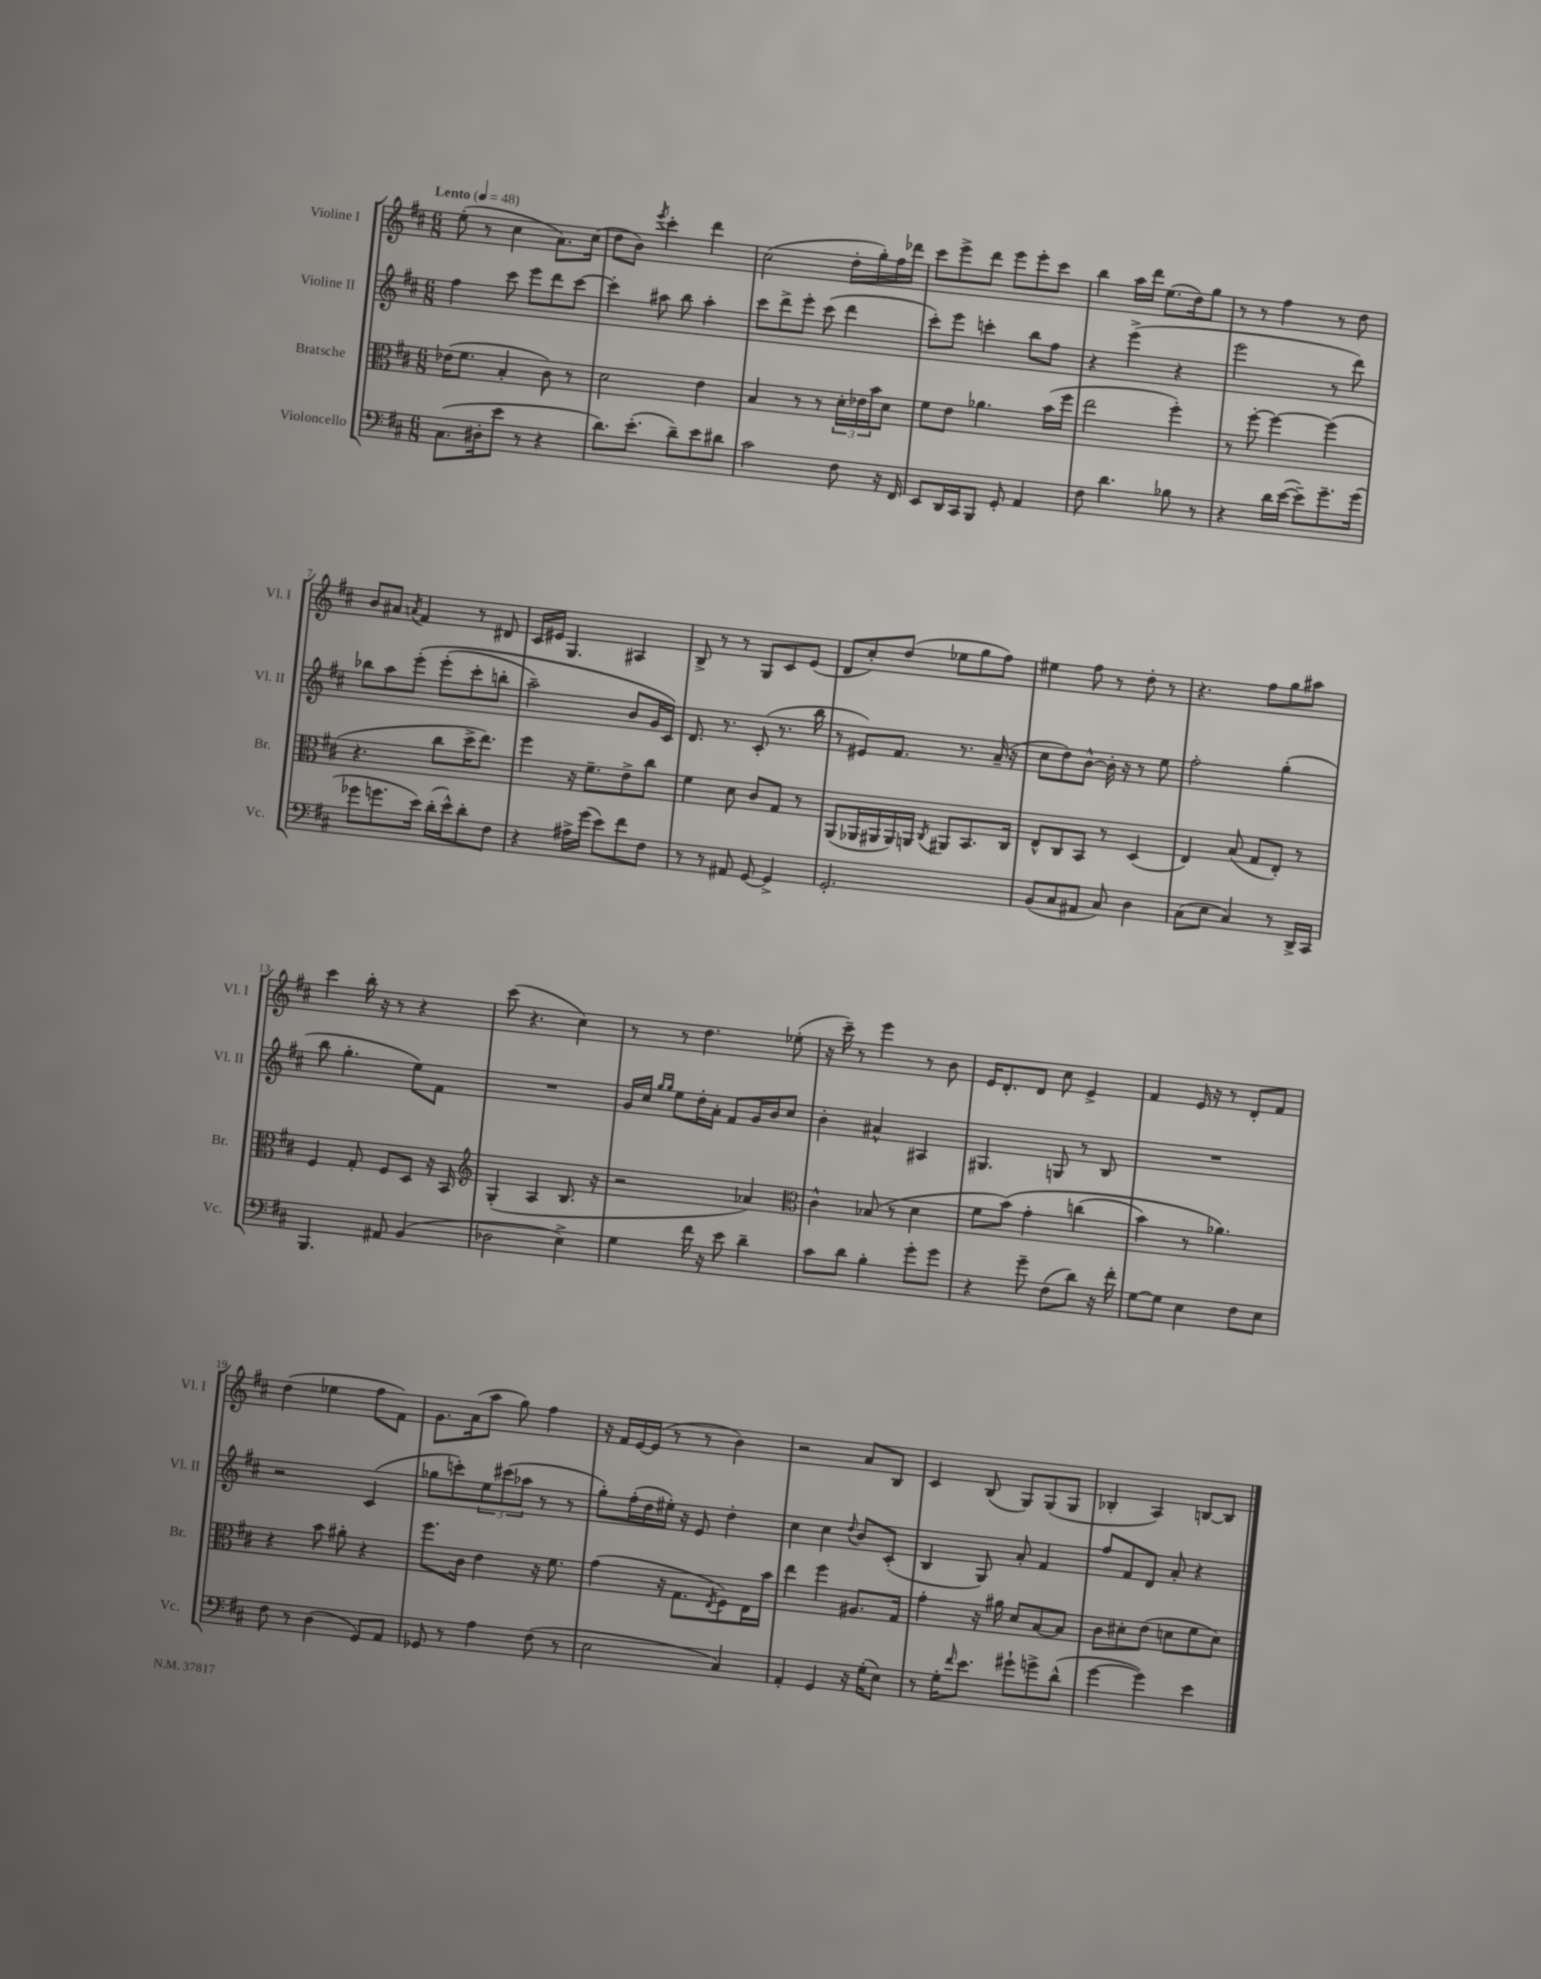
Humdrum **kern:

**kern	**kern	**kern	**kern
*part4	*part3	*part2	*part1
*staff4	*staff3	*staff2	*staff1
*I"Violoncello	*I"Bratsche	*I"Violine II	*I"Violine I
*I'Vc.	*I'Br.	*I'Vl. II	*I'Vl. I
*clefF4	*clefC3	*clefG2	*clefG2
*k[f#c#]	*k[f#c#]	*k[f#c#]	*k[f#c#]
*M6/8	*M6/8	*M6/8	*M6/8
*MM48	*MM48	*MM48	*MM48
=1	=1	=1	=1
!	!	!	!LO:TX:a:B:t=Lento
(8.C#\L	(16e-X\KL	4ff#\	(8ee'\
.	8.f#\J	.	.
.	.	.	8r
16D#X'\k	.	.	.
8e\J	4B'/	8ccc#\	4cc#\
8r	.	8eee\L	.
4r	8c#\)	8ddd\	8.a\L)
.	8r	[8ccc#\J	.
.	.	.	(16cc#\Jk
=2	=2	=2	=2
8.d\L)	2d\	4ccc#'\]	8dd\L
.	.	.	8b\J)
(8.e'\J	.	.	.
.	.	.	8qeee/
.	.	8aa#X\	4ccc#'\
8d~\L)	.	8bb\	.
8e\	4e\	4aa#'\	4ddd\
8d#X\J	.	.	.
=3	=3	=3	=3
2c#\	4B/	8ccc#\L	(2cc#\
.	.	8ddd^\	.
.	8r	8eee'\J	.
.	8r	(8ccc#\	.
8F#\	24d'\LL	4ddd\	16dd'\LL
.	24e-X\	.	.
.	.	.	16gg'\)
.	24b\J	.	.
16r	8d\J	.	16ff#\
16FF#/	.	.	16ddd-X\JJ
=4	=4	=4	=4
8EE/L	8f#\L	8ccc#'\L)	8ccc#\L
16DD/L	8e\J	8eee\J	8eee^\
16CC#/J	.	.	.
8BBB/J	4.a-X\	4cccn'\	8ddd\J
8GG'/	.	.	8eee\L
4AA/	.	8bb\L	8eee'\
.	(16b\LL	8ff#\J	8ccc#\J
.	16ff#\JJ	.	.
=5	=5	=5	=5
8F#\	2ee\	4r	4bb\
4.d\	.	.	.
.	.	(4eee^\	16aa\LL
.	.	.	16ddd\JJ
.	.	.	(8.ee\L
8B-X\	4ff#'\)	4r	.
.	.	.	16dd\k)
8r	.	.	8gg\J
=6	=6	=6	=6
4r	8r	2eee\	8r
.	[8ff#'\	.	8r
16d\LL	4ff#\_	.	4ff#\
([16e\JJ	.	.	.
8e~\L])	.	.	.
8.g~\	(4ff#\]	8r	8r
.	.	8ddd\)	8dd\
(16g\Jk	.	.	.
!!LO:LB:g=z
=7	=7	=7	=7
8g-X\L	4.r	8bb-X\L	8b/L
8.gn\	.	8aa\	8a#X/J
.	.	.	8qan/
.	.	(8eee'\J	4f#/
16e\Jk)	.	.	.
(16d'\LL	8cc#\L	(8eee'\L	.
16e^^\J)	.	.	.
8d'\	16dd^\K	8ccc#'\	8r
.	8.ee\J)	.	.
8F#\J	.	8bbn'\J	8d#X/
=8	=8	=8	=8
4r	4ff#\	2aa~\)	16c#/LL
.	.	.	16e#X/JJ
.	.	.	4.G/
16A#X^\LL	16r	.	.
(16g\JJ	8.f#~\L	.	.
8e\L)	.	.	.
8f#\	8e^\	8b/L	4A#X/
8F#\J	8cc#\J	16g/L	.
.	.	16c#/JJ)	.
=9	=9	=9	=9
8r	4f#\	8.d/	8B^/
8r	.	.	8r
.	.	8.r	.
8AA#X/	8d\	.	8r
[8GG/	8c#/L	(8c#'/	8G/L
4GG^/]	8G/J	8.r	8c#/
.	8r	.	(8e/J
.	.	16bb\	.
=10	=10	=10	=10
2.GG'/	(8AA/L	8r	8d/L
.	16AA-X/L	8e#X/L)	8cc#'/)
.	16AA#X/	.	.
.	16AA#/)	8.f#/J	(8dd/J
.	16AAn/JJ	.	.
.	8qC#/	.	.
.	8AA#X/L	.	8ee-X\L
.	.	8.r	.
.	8.BB/	.	8gg\
.	.	(16a~/	8ff#\J)
.	16C#/Jk	16r	.
=11	=11	=11	=11
(8BB/L	8E^^/L	8cc#\L	4ee#X\
8C#/	8C#/	8dd\)	.
8AA#X/J	8BB/J	[8b^^\J	8ff#\
8C#/)	8r	16b'\]	8r
.	.	16r	.
4D\	(4D/	8r	8dd'\
.	.	8ee\	8r
=12	=12	=12	=12
(8C#\L	4E/)	2ff#'\	4.r
8E\J	.	.	.
4C#/)	(8B/	.	.
.	8G/L	.	8ff#\L
8r	8E'/J)	(4gg'\	8gg\
16DD^/LL	8r	.	8aa#X\J
16CC#/JJ	.	.	.
!!LO:LB:g=z
=13	=13	=13	=13
4.BBB/	4F#/	8bb\	4ccc#\
.	.	4.gg'\	.
.	8G'/	.	16bb'\
.	.	.	16r
8AA#X/	8F#/L	.	8r
(4BB/	8D/J	8ee\L)	4r
.	16r	8f#\J	.
.	16BB/	.	.
=14	=14	=14	=14
*	*clefG2	*	*
2D-X\	(4G'/	2.r	(8ccc#\
.	.	.	4.r
.	4A/	.	.
4E^\)	8.B/	.	4cc#\)
.	16r	.	.
=15	=15	=15	=15
4G\	2r	16g/LL	8r
.	.	16cc#/JJ	.
.	.	16qqgg/LL	.
.	.	16qqgg/JJ	.
.	.	8ee\L	8r
16f#\	.	16dd'\L	4.dd\
16r	.	16a'\JJ	.
8e\	.	8f#/L	.
4d~\	4a-X/)	16g/L	.
.	.	16b/J	.
.	.	8cc#/J	(8ee-X'\
=16	=16	=16	=16
*	*clefC3	*	*
8c#\L	4c#^^\	4b'\	16r
.	.	.	16ccc#~\)
8d\J	.	.	8r
4B'\	(8B-X/	4a#X^^/	4eee\
.	8r	.	.
8g'\L	4d\	4A#X/	8r
8g\J	.	.	8b\
=17	=17	=17	=17
4r	8f#\L	4.G#X/	16e/KL
.	.	.	8.d'/
.	(8b\J)	.	.
8g~\	4g'\	.	8d/J
(8F#\L	.	8Gn/	8cc#\
8d\J)	(4ccn\	8r	4e^/
16r	.	8B/	.
16f#'\	.	.	.
=18	=18	=18	=18
[8G\L	4b\)	2.r	4f#/
8G\J]	.	.	.
4E\	8r	.	16e/
.	.	.	16r
.	4.a-X\)	.	8r
8F#\L	.	.	8d'/L
8E\J	.	.	8f#/J
!!LO:LB:g=z
=19	=19	=19	=19
8F#\	4r	2r	(4dd\
8r	.	.	.
(4D\	8b\	.	4ee-X\
.	8a#X'\	.	.
8GG/L)	4r	(4c#/	8ff#\L
8AA/J	.	.	8f#\J)
=20	=20	=20	=20
8GG-X/	8.ff#\L	8gg-X\L	8.g\L
8r	.	8cccn'\)	.
.	16c#\Jk	.	(16a\k
4A\	4e\	12ee\	8aa\J
.	.	(12ccc#X\	.
.	.	.	8gg\)
.	.	12aa-X\J	.
(8F#\	16r	8r	4ff#\
.	8.f#\	.	.
8r	.	8r	.
=21	=21	=21	=21
2E\	(4g\	8gg'\L)	16r
.	.	.	16f#/LL
.	.	(16ff#'\L	[16e/
.	.	16dd\	(16e/JJ]
.	16r	16ee#X'\JJ)	8r
.	8.G\L	16r	.
.	.	8e/	8r
.	8qE/	.	.
4C#/)	8F#\)	4dd'\	4b\)
.	16E\L	.	.
.	16b\JJ	.	.
=22	=22	=22	=22
4AA'/	4ee\	4cc#\	2r
4GG/	4ff#\	4cc#\	.
.	.	8qqdd/	.
16r	8.A#X/L	8b/L	8a/L
(16G'\KL	.	.	.
8E\J)	.	(8c#'/J	8B/J
.	16G/Jk	.	.
=23	=23	=23	=23
8r	4g'\	4B/	4c#/
16G'\KL	.	.	.
16qqf#/	.	.	.
8.e\J	.	.	.
.	16r	8G/)	(8B/
.	16a#X\	.	.
8g#X`\L	8d/L	8a'/	8G/L)
8gn^\	[8B/	4f#/	(8G/
(8d^^\J	8B/J]	.	8G/J
=24	=24	=24	=24
[4g\	8c#\L	8ff#/L	4B-X'/
.	8d#X'\	8f#/	.
4g\])	(8e\J	8d/J	4A/)
.	8dn\L	8a'/	.
4e\	8f#\	4r	[8Bn/L
.	8d\J)	.	8B/J]
==	==	==	==
*-	*-	*-	*-
